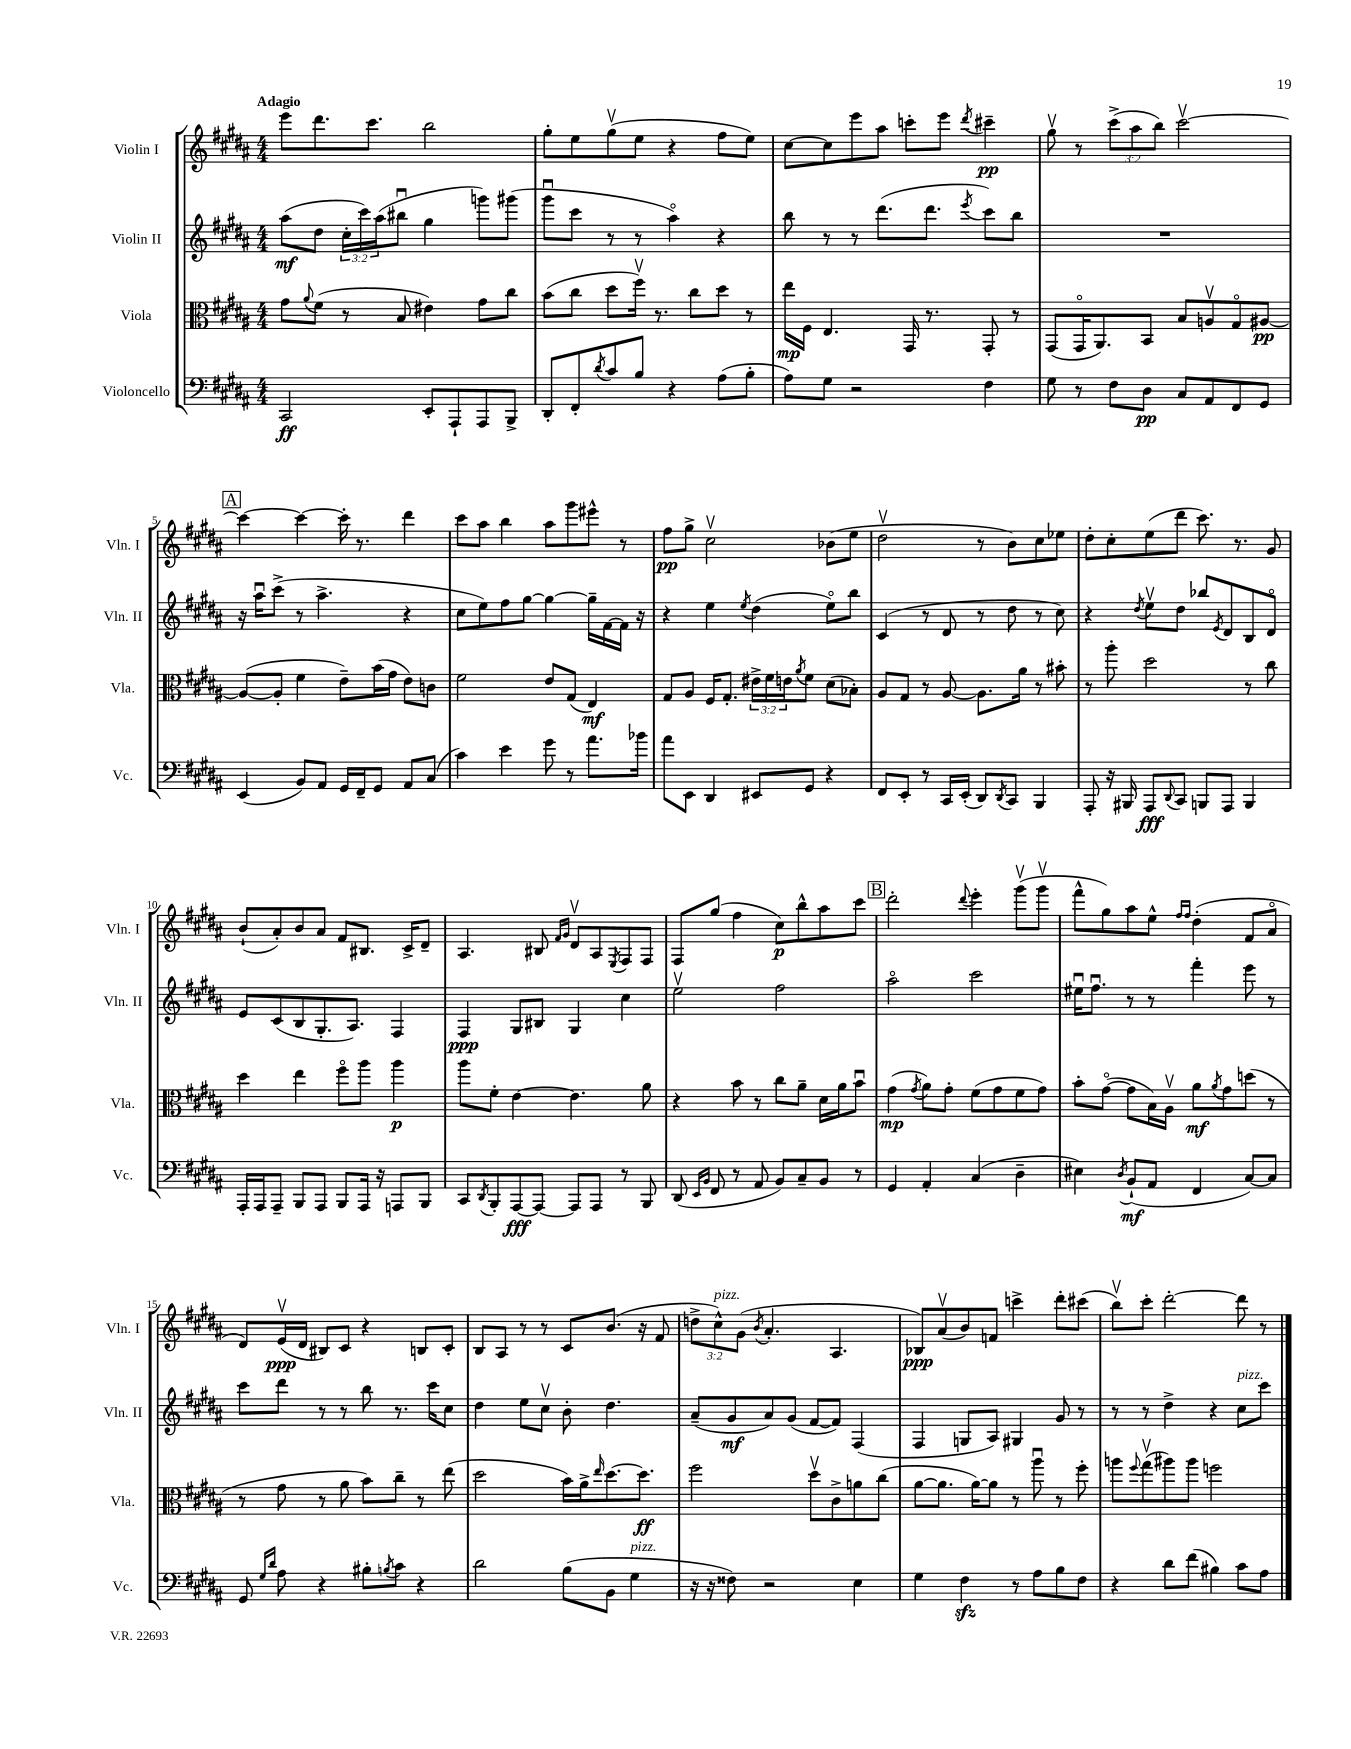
<<
\new StaffGroup <<
\new Staff = "s0" \with { instrumentName = "Violin I" shortInstrumentName = "Vln. I" } {
    \clef treble \key b \major \numericTimeSignature \time 4/4 \override Staff.TupletNumber.text = #tuplet-number::calc-fraction-text \tempo "Adagio"
    e'''8 dis'''8. cis'''8. b''2 |
    gis''8-. e''8 gis''8\upbow( e''8 r4 fis''8 e''8) |
    cis''8~ cis''8 e'''8 ais''8 c'''8-. e'''8 \acciaccatura { dis'''8 } cis'''4--\pp |
    gis''8\upbow r8 \tuplet 3/2 { cis'''8->( ais''8 b''8) } cis'''2~\upbow |
    \mark \markup { \box "A" } cis'''4~ cis'''4~ cis'''16-. r8. dis'''4 |
    cis'''8 ais''8 b''4 ais''8 gis'''8 eis'''8-^ r8 |
    fis''8\pp gis''8-> cis''2\upbow bes'8( e''8 |
    dis''2\upbow r8 b'8) cis''8 ees''8 |
    dis''8-. cis''8-. e''8( dis'''8 cis'''8.) r8. gis'8 |
    b'8-!( ais'8-.) b'8 ais'8 fis'8 bis8. cis'16-> dis'8-- |
    ais4. bis8 \grace { fis'16 gis'16 } dis'8\upbow ais8 \acciaccatura { e8 } fis8 fis8 |
    fis8 gis''8( fis''4 cis''8\p) b''8-^ ais''8 cis'''8 |
    \mark \markup { \box "B" } dis'''2-. \appoggiatura { dis'''8 } e'''4-. gis'''8\upbow( gis'''8\upbow |
    fis'''8-^ gis''8) ais''8 e''8-^ \grace { fis''16 fis''16 } dis''4-.( fis'8 ais'8\flageolet |
    dis'8) e'16\upbow\ppp( dis'16 bis8) cis'8 r4 b8 cis'8-. |
    b8 ais8 r8 r8 cis'8 b'8.( r16 fis'8 |
    \tuplet 3/2 { d''8-> cis''8-^^\markup { \italic "pizz." }) gis'8( } \acciaccatura { b'8 } ais'4.-. ais4. |
    bes8\ppp) ais'8\upbow( b'8) f'8 c'''4-> dis'''8-. cis'''8( |
    b''8\upbow) cis'''8-. dis'''2~-. dis'''8 r8 \bar "|." |
}
\new Staff = "s1" \with { instrumentName = "Violin II" shortInstrumentName = "Vln. II" } {
    \clef treble \key b \major \numericTimeSignature \time 4/4 \override Staff.TupletNumber.text = #tuplet-number::calc-fraction-text
    ais''8\mf( dis''8 \tuplet 3/2 { cis''16-. cis'''16) ais''16( } bis''8\downbow gis''4 g'''8) gis'''8( |
    gis'''8\downbow cis'''8 r8 r8 ais''4\flageolet) r4 |
    b''8 r8 r8 dis'''8.( dis'''8. \acciaccatura { e'''8 } cis'''8) b''8 |
    R1 |
    \mark \markup { \box "A" } r16 ais''16\downbow cis'''8->( r8 ais''4.-> r4 |
    cis''8 e''8) fis''8 gis''8~ gis''4~ gis''16-- fis'16~ fis'16 r16 |
    r4 e''4 \acciaccatura { e''8 } dis''4( e''8\flageolet) b''8 |
    cis'4( r8 dis'8 r8 dis''8 r8 cis''8) |
    r4 \acciaccatura { dis''8 } e''8\upbow dis''8 bes''8 \acciaccatura { e'8 } dis'8 b8 dis'8\flageolet |
    e'8 cis'8( b8 gis8.-. ais8.) fis4 |
    fis4\ppp gis8 bis8 gis4 cis''4 |
    e''2\upbow fis''2 |
    \mark \markup { \box "B" } ais''2\flageolet cis'''2 |
    eis''16\downbow fis''8.\downbow r8 r8 fis'''4-. e'''8 r8 |
    cis'''8 dis'''8 r8 r8 b''8 r8. cis'''16 cis''8 |
    dis''4 e''8 cis''8\upbow b'8-. dis''4. |
    ais'8--( gis'8\mf ais'8) gis'8( fis'8~ fis'8) fis4( |
    fis4 g8 ais8) gis4 gis'8 r8 |
    r8 r8 dis''4-> r4 cis''8^\markup { \italic "pizz." } cis'''8 \bar "|." |
}
\new Staff = "s2" \with { instrumentName = "Viola" shortInstrumentName = "Vla." } {
    \clef alto \key b \major \numericTimeSignature \time 4/4 \override Staff.TupletNumber.text = #tuplet-number::calc-fraction-text
    gis'8 \appoggiatura { ais'8 } fis'8( r8 b8 eis'4) gis'8 cis''8 |
    b'8( cis''8 dis''8 fis''16\upbow) r8. cis''8 dis''8 r8 |
    e''16\mp fis16 e4. gis,16 r8. gis,8-. r8 |
    gis,8( gis,16\flageolet ais,8.) b,8 b8 a8\upbow gis8\flageolet ais8~\pp |
    \mark \markup { \box "A" } ais8~( ais8-. fis'4 e'8--) b'16( gis'16 e'8) c'8 |
    fis'2 e'8 gis8( e4\mf) |
    gis8 ais8 fis16 gis8.-. \tuplet 3/2 { eis'16-> fis'16 e'16 } \acciaccatura { ais'8 } fis'8 dis'8( bes8-.) |
    ais8 gis8 r8 ais8~ ais8. ais'16 r8 bis'8-. |
    r8 ais''8-. dis''2 r8 cis''8 |
    dis''4 e''4 fis''8\flageolet ais''8 ais''4\p |
    ais''8 fis'8-. e'4~ e'4. ais'8 |
    r4 b'8 r8 cis''8 ais'8-- dis'16 ais'16 b'8\downbow |
    \mark \markup { \box "B" } gis'4\mp( \acciaccatura { gis'8 } ais'8) gis'8-. fis'8( gis'8 fis'8 gis'8) |
    b'8-. gis'8~\flageolet( gis'8 b16) ais16\upbow ais'8\mf \acciaccatura { ais'8 } gis'8 d''8( r8 |
    r8 gis'8 r8 ais'8 b'8) cis''8-- r8 e''8( |
    dis''2 b'16) ais'16-> \grace { e''16 } dis''8.~ dis''8.\ff |
    fis''2 dis''8\upbow cis'8-> a'8 cis''8( |
    ais'8~ ais'8. ais'16~) ais'8 r8 ais''8\downbow r8 fis''8-. |
    a''8 \appoggiatura { fis''8 } gis''8\upbow( ais''8) ais''8 f''2 \bar "|." |
}
\new Staff = "s3" \with { instrumentName = "Violoncello" shortInstrumentName = "Vc." } {
    \clef bass \key b \major \numericTimeSignature \time 4/4
    cis,2\ff e,8-. ais,,8-! ais,,8 b,,8-> |
    dis,8-. fis,8-. \acciaccatura { dis'8 } cis'8 b8 r4 ais8( b8-. |
    ais8) gis8 r2 fis4 |
    gis8 r8 fis8 dis8\pp cis8 ais,8 fis,8 gis,8 |
    \mark \markup { \box "A" } e,4( b,8) ais,8 gis,16 fis,16-- gis,8 ais,8 cis8( |
    cis'4) e'4 gis'8 r8 ais'8. bes'16 |
    ais'8 e,8 dis,4 eis,8 gis,8 r4 |
    fis,8 e,8-. r8 cis,16 e,16-.( dis,8) \acciaccatura { dis,8 } cis,8 b,,4 |
    ais,,8-. r16 bis,,16 ais,,8\fff \appoggiatura { dis,8 } cis,8 b,,8 ais,,8 b,,4 |
    ais,,16-. ais,,16 ais,,8-- b,,8 ais,,8 b,,8 ais,,16 r16 a,,8 b,,8 |
    cis,8 \acciaccatura { dis,8 } b,,8-. ais,,8~\fff ais,,8~ ais,,8 ais,,8 r8 b,,8 |
    dis,8( \grace { e,16 b,16 } fis,8 r8 ais,8 b,8) cis8-- b,8 r8 |
    \mark \markup { \box "B" } gis,4 ais,4-. cis4( dis4-- |
    eis4) \acciaccatura { dis8 } b,8-!\mf( ais,8 fis,4 cis8~) cis8 |
    gis,8 \grace { gis16 dis'16 } ais8 r4 bis8-. \acciaccatura { b8 } cis'8 r4 |
    dis'2 b8( b,8 gis4^\markup { \italic "pizz." } |
    r16 r16 fisis8) r2 e4 |
    gis4 fis4\sfz r8 ais8 b8 fis8 |
    r4 dis'8 fis'8( bis4) cis'8 ais8 \bar "|." |
}
>>
>>
